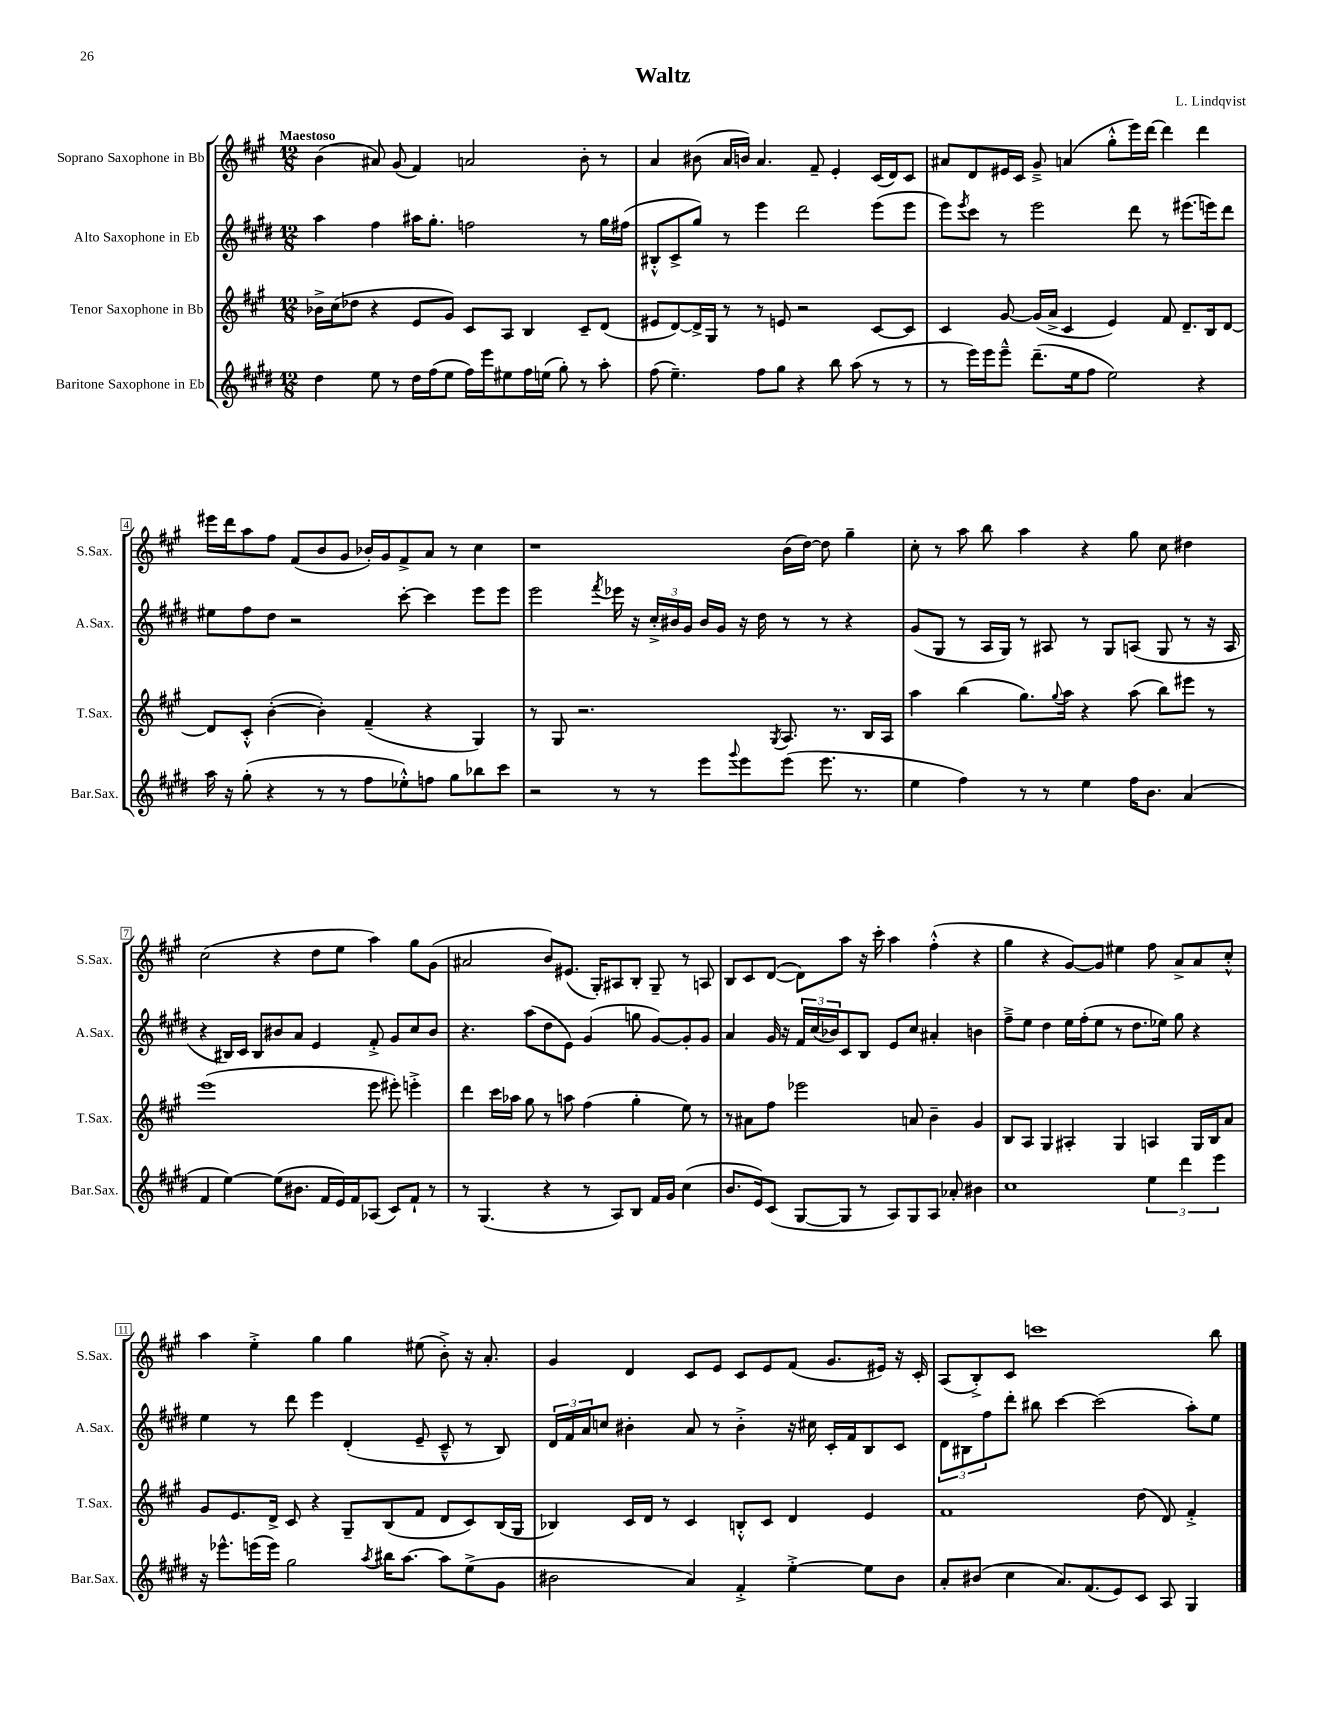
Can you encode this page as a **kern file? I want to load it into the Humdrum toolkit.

**kern	**kern	**kern	**kern
*staff4	*staff3	*staff2	*staff1
*clefG2	*clefG2	*clefG2	*clefG2
*k[f#c#g#d#]	*k[f#c#g#]	*k[f#c#g#d#]	*k[f#c#g#]
*M12/8	*M12/8	*M12/8	*M12/8
4dd#	16b-^	4aa	(4b
.	(16cc#	.	.
.	8dd-	.	.
8ee	4r	4ff#	8a#)
8r	.	.	(8g#
16dd#	8e	16aa#	4f#)
(16ff#	.	8.gg#'	.
8ee	8g#)	.	.
16ff#)	8c#	2ff	2a
16eee	.	.	.
8ee#	8A	.	.
16ff#	4B	.	.
(16ee	.	.	.
8gg#')	.	.	.
8r	8c#~	8r	8b'
8aa'	(8d	16gg#	8r
.	.	(16ff#	.
=	=	=	=
(8ff#	8e#	8B#'^^	4a
4.ee~)	[8d)	8c#^	.
.	16d^]	8gg#)	(8b#
.	16G#	.	.
.	8r	8r	16a
.	.	.	16b)
8ff#	8r	4eee	4.a
8gg#	8e	.	.
4r	2r	2ddd#	.
.	.	.	8f#~
8bb	.	.	4e'
(8aa	.	.	.
8r	[8c#	(8eee	(16c#
.	.	.	16d)
8r	8c#]	8eee	8c#
=	=	=	=
8r	4c#	8eee)	8a#
.	.	8qeee	.
16eee)	.	8ccc#	8d
16eee	.	.	.
8eee~^^	[8g#	8r	16e#
.	.	.	16c#
(8.ddd#~	(16g#]	2eee	8g#~^
.	16a^	.	.
.	4c#	.	(4a
16ee	.	.	.
8ff#	.	.	.
2ee)	4e)	.	8gg#'^^
.	.	8ddd#	16eee)
.	.	.	[16ddd
.	8f#	8r	4ddd]
.	8.d~	(8.eee#	.
4r	.	.	4ddd
.	16B	16eee)	.
.	[8d	8ddd#	.
=	=	=	=
16aa	8d]	8ee#	16eee#
16r	.	.	16ddd
(8gg#'	8c#'^^	8ff#	8aa
4r	([4b'	8dd#	8ff#
.	.	2r	(8f#
8r	4b'])	.	8b
8r	.	.	8g#
8ff#	(4f#~	.	16b-')
.	.	.	16g#
8ee-'^^)	.	[8ccc#'	8f#^
8ff	4r	4ccc#]	8a
8gg#	.	.	8r
8bb-	4G#)	8eee	4cc#
8ccc#	.	8eee	.
=	=	=	=
2r	8r	2eee	1r
.	8G#	.	.
.	2.r	.	.
.	.	8qfff#	.
8r	.	16eee-	.
.	.	16r	.
8r	.	24cc#'^	.
.	.	24b#	.
.	.	24g#	.
8eee	.	16b#	.
.	.	16g#	.
8qqggg#	.	.	.
8eee	.	16r	.
.	.	16dd#	.
.	8qG#	.	.
(8eee	8.A	8r	(16b
.	.	.	[16dd)
8.eee	.	8r	8dd]
.	8.r	.	.
.	.	4r	4gg#~
8.r	.	.	.
.	16B	.	.
.	16A	.	.
=	=	=	=
4ee	4aa	(8g#	8cc#'
.	.	8G#	8r
4ff#)	(4bb	8r	8aa
.	.	16A	8bb
.	.	16G#)	.
8r	8.gg#)	8r	4aa
8r	.	8A#	.
.	8qqgg#	.	.
.	16aa	.	.
4ee	4r	8r	4r
.	.	8G#	.
16ff#	(8aa	(8A	8gg#
8.b	.	.	.
.	8bb)	8G#	8cc#
(4a	8eee#	8r	4dd#
.	8r	16r	.
.	.	16A	.
=	=	=	=
4f#	(1eee	4r	(2cc#
[4ee)	.	16B#)	.
.	.	16c#	.
.	.	8B#	.
(8ee]	.	8b#	4r
8.b#	.	8a	.
.	.	4e	8dd
16f#	.	.	.
16e)	.	.	8ee
16f#	.	.	.
(8A-	8eee	8f#'^	4aa)
8c#)	8eee#')	8g#	.
8f#`	4eee'^	8cc#	8gg#
8r	.	8b#	(8g#
=	=	=	=
8r	4ddd	4.r	2a#
(4.G#	.	.	.
.	16ccc#	.	.
.	16aa-	.	.
.	8gg#	(8aa	.
4r	8r	8dd#	8b)
.	8aa	8e)	(8.e#
8r	(4ff#	(4g#	.
.	.	.	16G#')
8A)	.	.	8A#
8B	4gg#'	8gg	8B'
16f#	.	[8g#)	8G#~
16g#	.	.	.
(4cc#	8ee)	8g#']	8r
.	8r	8g#	8A
=	=	=	=
8.b	8r	4a	8B
.	8a#	.	8c#
16e)	.	.	.
(8c#	8ff#	16g#	([8d
.	.	16r	.
[8G#	2eee-	24f#	8d])
.	.	(24cc#	.
.	.	24b-)	.
8G#]	.	8c#	8aa
8r	.	8B	16r
.	.	.	16ccc#'
8A)	.	8e	4aa
8G#	8a	8cc#	.
8A	4b~	4a#'	(4ff#'^^
8a-'	.	.	.
4b#	4g#	4b	4r
=	=	=	=
1cc#	8B	8ff#~^	4gg#
.	8A	8ee	.
.	4G#	4dd#	4r
.	4A#'	16ee	[8g#)
.	.	(16ff#'	.
.	.	8ee	8g#]
.	4G#	8r	4ee#
.	.	8.dd#	.
6ee	4A	.	8ff#
.	.	16ee-)	.
.	.	8gg#	8a^
6ddd#	.	.	.
.	16G#	4r	8a
.	16B	.	.
6eee	.	.	.
.	8a	.	8cc#'^^
=	=	=	=
16r	8g#	4ee	4aa
8.eee-^^	.	.	.
.	8.e	.	.
(16eee	.	8r	4ee'^
16eee)	16d^	.	.
2gg#	8c#	8ddd#	.
.	4r	4eee	4gg#
.	8G#~	(4d#'	4gg#
8qaa	.	.	.
16bb#	(8B	.	.
[8.aa	.	.	.
.	8f#	8e~	(8ee#
8aa]	8d	8c#~^^	8b'^)
(8ee^	8c#)	8r	16r
.	.	.	8.a'
8g#	(16B	8B)	.
.	16G#	.	.
=	=	=	=
2b#	4B-)	24d#	4g#
.	.	24f#	.
.	.	24a	.
.	.	8cc	.
.	16c#	4b#'	4d
.	16d	.	.
.	8r	.	.
4a)	4c#	8a	8c#
.	.	8r	8e
4f#'^	8B'^^	4b#'^	8c#
.	8c#	.	8e
[4ee'^	4d	16r	(8f#
.	.	16cc#	.
.	.	16c#'	8.g#
.	.	16f#	.
8ee]	4e	8B	.
.	.	.	16e#)
8b#	.	8c#	16r
.	.	.	16c#'
=	=	=	=
8a'	1f#	12d#	(8A
.	.	12B#	.
(8b#	.	.	8B'^)
.	.	12ff#	.
4cc#	.	8ddd#'	8c#
.	.	8bb#	1ccc
8.a)	.	[4ccc#	.
(8.f#	.	.	.
.	.	(2ccc#]	.
8e)	.	.	.
8c#	(8dd	.	.
8A	8d)	.	.
4G#	4f#'^	8aa')	.
.	.	8ee	8bb
==	==	==	==
*-	*-	*-	*-
